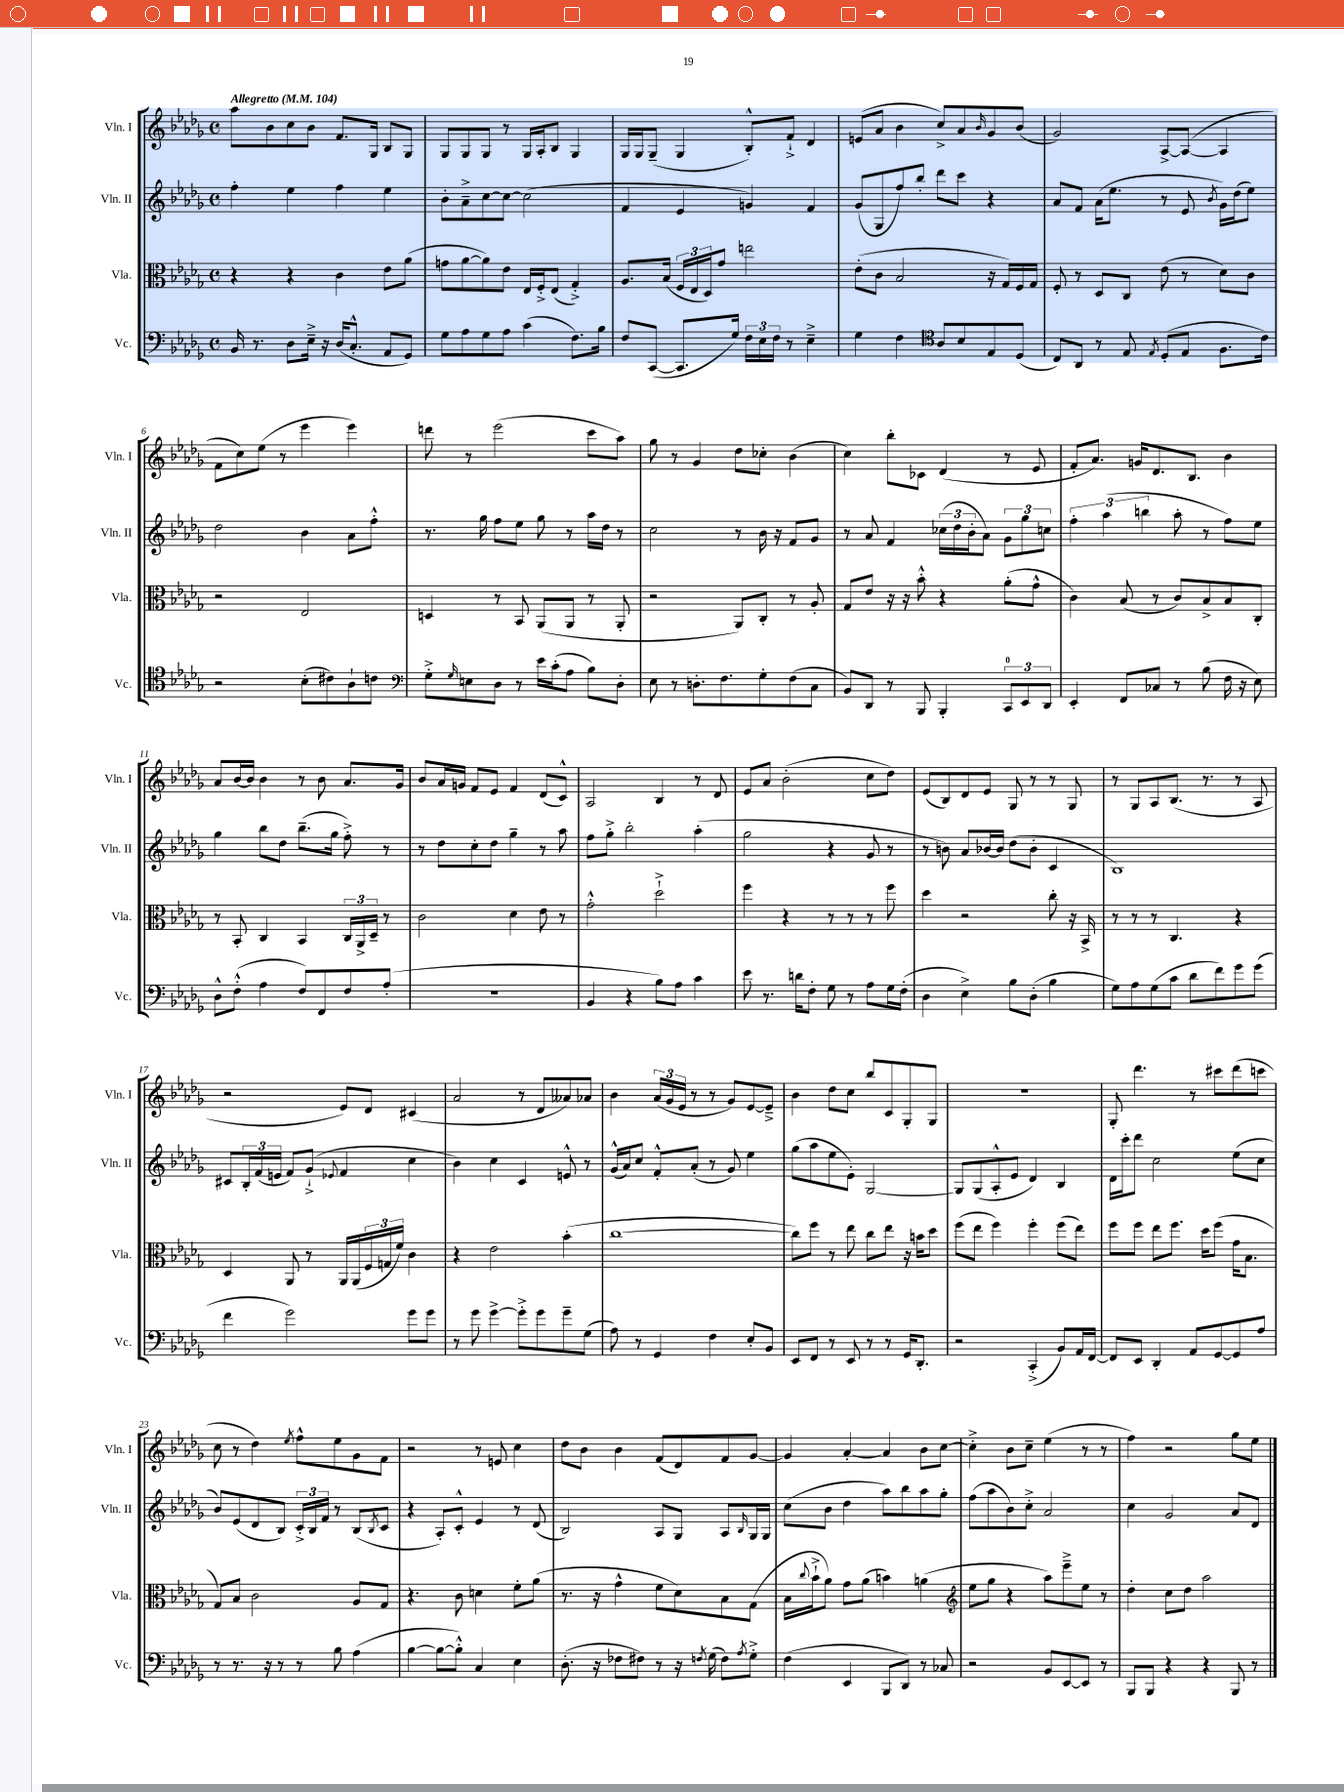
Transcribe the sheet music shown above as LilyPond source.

<<
\new StaffGroup <<
\new Staff = "s0" \with { instrumentName = "Vln. I" shortInstrumentName = "Vln. I" } {
    \clef treble \key des \major \defaultTimeSignature \time 4/4 \tempo "Allegretto" 4 = 104
    aes''8 bes'8 c''8 bes'8 f'8. ges16 bes8 ges8 |
    ges8 ges8 ges8 r8 ges16 aes16-. bes8 ges4 |
    ges16 ges16 ges8--( ges4 bes8-.-^) f'8-!-> des'4 |
    e'8( aes'8 bes'4 c''8->) aes'8 \grace { bes'16 } ges'8 bes'8( |
    ges'2) aes8~-> aes8~( aes4 |
    f'8 c''8) ees''8( r8 ees'''4 ees'''4) |
    d'''8 r8 ees'''2( c'''8 aes''8) |
    ges''8 r8 ges'4 des''8 ces''8-. bes'4( |
    c''4) bes''8-. ces'8 des'4( r8 ees'8 |
    f'8-. aes'8.) g'16 des'8. bes8. bes'4 |
    aes'8 bes'16~ bes'16 bes'4 r8 bes'8 aes'8. ges'16 |
    bes'8 aes'16 g'16 f'8 ees'8 f'4 des'8( c'8-^) |
    aes2 bes4 r8 des'8 |
    ees'8 aes'8 bes'2-.( c''8 des''8) |
    ees'8( bes8) des'8 ees'8 ges8 r8 r8 ges8 |
    r8 ges8 aes8 bes8.( r8. r8 aes8 |
    r2 ees'8) des'8 cis'4( |
    aes'2 r8 des'8 aeses'8) aes'8 |
    bes'4 \tuplet 3/2 { aes'16( ges'16 ees'16 } r8 r8 ges'8) ees'8~ ees'8---> |
    bes'4 des''8 c''8 bes''8 c'8 ges8-. ges8 |
    R1 |
    ges8-. des'''4. r8 cis'''8 des'''8( c'''8 |
    c''8 r8 des''4) \acciaccatura { ees''8 } f''8-^ ees''8 ges'8 f'8 |
    r2 r8 e'8 c''4 |
    des''8 bes'8 bes'4 f'8( des'8) f'8 ges'8~ |
    ges'4 aes'4~-. aes'4 bes'8 c''8~ |
    c''4-.-> bes'8 c''8-- ees''4( r8 r8 |
    f''4) r2 ges''8 ees''8 \bar "|." |
}
\new Staff = "s1" \with { instrumentName = "Vln. II" shortInstrumentName = "Vln. II" } {
    \clef treble \key des \major \defaultTimeSignature \time 4/4
    f''4-. ees''4 f''4 ees''4 |
    bes'8-. aes'8---> c''8~ c''8~ c''2( |
    f'4 ees'4 g'4) f'4 |
    ges'8( ges8 f''8) bes''8-. des'''8 c'''8 r4 |
    aes'8 f'8 aes'16( ees''8. r8 ees'8 \acciaccatura { bes'8 } ges'16) des''16( ees''8) |
    des''2 bes'4 aes'8 f''8-.-^ |
    r8. ges''16 f''8 ees''8 ges''8 r8 aes''16 des''16 r8 |
    c''2 r8 bes'16 r16 f'8 ges'8 |
    r8 aes'8 f'4 \tuplet 3/2 { ces''16( des''16 bes'16-. } aes'8) \tuplet 3/2 { ges'8 ges''8 c''8 } |
    \tuplet 3/2 { f''4-. aes''4( b''4 } aes''8-. r8 f''8) ees''8 |
    ges''4 bes''8 des''8 bes''8.--( ges''16 f''8-.->) r8 |
    r8 des''8 c''8-. des''8 ges''4-- r8 aes''8 |
    f''8 ges''8-.-> bes''2-. aes''4-.( |
    ges''2 r4 ges'8 r8 |
    r8 b'8) aes'8 bes'16~ bes'16 des''8( bes'8-. c'4 |
    bes1) |
    cis'8 \tuplet 3/2 { bes16-. f'16( e'16 } f'8) ges'8-!->( \appoggiatura { ees'8 } f'4 c''4 |
    bes'4) c''4 c'4 e'8-^ r8 |
    ges'16-^( aes'16) c''8 f'8-.-^ aes'8-.( r8 ges'8) ees''4 |
    ges''8( aes''8 ees''8 ees'8-.) ges2~ |
    ges8 ges8( aes8-.-^ ees'8 des'4) bes4 |
    des'16 c'''16-. des'''8 c''2 ees''8( c''8 |
    bes'8) ees'8( des'8 bes8) \tuplet 3/2 { c'16-.-> bes16 f'16 } r8 bes8( \acciaccatura { bes8 } c'8 |
    r4 aes8-.) c'8-.-^ ees'4 r8 des'8( |
    bes2) aes8 ges8 aes8 \grace { bes16 } ges16 ges16 |
    c''8( bes'8 des''4 aes''8) bes''8 aes''8 ges''8-. |
    f''8( aes''8 bes'8) c''8-.-> aes'2 |
    c''4 ges'2 aes'8 des'8 \bar "|." |
}
\new Staff = "s2" \with { instrumentName = "Vla." shortInstrumentName = "Vla." } {
    \clef alto \key des \major \defaultTimeSignature \time 4/4
    r4 r4 c'4 ees'8 aes'8( |
    g'8 aes'8~ aes'8) ees'8 ees16 f16-.-> ees8( ges4-.->) |
    aes8. bes16( \tuplet 3/2 { f16 ees16 des16) } ges'8 e''2 |
    ees'8-.( c'8 bes2 r16 ges16) f16 ges16 |
    f8-. r8 des8 c8 ees'8( r8 des'8) c'8 |
    r2 ees2 |
    d4 r8 bes,8 aes,8( aes,8 r8 aes,8-. |
    r2 aes,8) c8-. r8 aes8-. |
    ges8 ees'8 r16 r16 bes'8-.-^ r4 aes'8-.( ges'8-^ |
    c'4) bes8( r8 c'8) bes8-> bes8 c8-. |
    r8 bes,8-. c4 bes,4 \tuplet 3/2 { c16 aes,16-> des16-- } r8 |
    c'2 des'4 ees'8 r8 |
    ges'2-.-^ des''2-!-> |
    f''4 r4 r8 r8 r8 f''8 |
    des''4 r2 c''8-. r16 bes,16-> |
    r8 r8 r8 c4. r4 |
    des4 aes,8 r8 aes,16 aes,16( \tuplet 3/2 { f16 g16 f'16) } c'4 |
    r4 ees'2 bes'4-.( |
    c''1~ |
    c''8) f''8 r8 ees''8 c''8 ees''8 r16 b'16 des''8 |
    f''8( ees''8 f''4) f''4-. f''8( ees''8) |
    f''8 f''8 ees''8 f''8. des''16 f''8( ges'16 bes8. |
    ges8) bes8 c'2 aes8 ges8 |
    r4. c'8 d'4 f'8-. aes'8( |
    r8. r16 ges'4-^ f'8 des'8) bes8 ges8( |
    bes16 \appoggiatura { c''8 } bes'16-!-> aes'8) ges'8 aes'8( b'4) a'4( |
    \clef treble ees''8 ges''8 r4 aes''8) ees'''8---> ees''8 r8 |
    des''4-. c''8 des''8 aes''2 \bar "|." |
}
\new Staff = "s3" \with { instrumentName = "Vc." shortInstrumentName = "Vc." } {
    \clef bass \key des \major \defaultTimeSignature \time 4/4
    bes,16 r8. des8 ees16---> r16 des16( c8.-.-^ aes,8 ges,8) |
    ges8 aes8 ges8 aes8 c'4( f8.) bes16 |
    f8 c,8~( c,8. ges16) \tuplet 3/2 { f16 ees16 f16 } r8 ees4---> |
    ges4 f4 \clef tenor aes8 bes8 ees8 des8( |
    c8) aes,8 r8 ees8 \acciaccatura { ees8 } des8-.( ees8 f8. c'16) |
    r2 bes8-.( cis'8) aes8-! c'8 |
    \clef bass ges8-.-> \grace { ges16 } e8 des8 r8 ees'16 c'16-.( aes8 bes8) des8-. |
    ees8 r8 d8.-. f8. ges8-. f8( c8 |
    bes,8) des,8 r8 bes,,8 bes,,4-. \tuplet 3/2 { c,8-0 ees,8 des,8 } |
    ees,4-. f,8 ces8 r8 bes8( f16 r16 ees8) |
    des8-^ f8-.-^( aes4 f8) f,8 f8 aes8-.( |
    R1 |
    bes,4 r4 bes8) aes8 c'4 |
    ees'8 r8. d'16 f8-. ges8 r8 aes8 ges16 f16-.( |
    des4 ees4->) bes8 des8-.( bes4 |
    ges8) aes8 ges8( c'8 des'8 f'8) ges'8 ges'8( |
    f'4 ges'2) ges'8 ges'8 |
    r8 ges'8 ges'4~-> ges'8-.-> ges'8 ges'8-- ges8( |
    aes8) r8 ges,4 f4 ees8-. bes,8 |
    ees,8 f,8 r8 ees,8 r8 r8 ges,16 des,8.-. |
    r2 c,4-.->( bes,8) aes,16 f,16~ |
    f,8 ees,8 des,4-. aes,8 ges,8~ ges,8 aes8 |
    r8 r8. r16 r8 r8 bes8 aes4( |
    bes4~ bes8~ bes8-.-^) c4 ees4 |
    des8.-.( r16 fes8 fis8) r8 r16 \acciaccatura { f8 } ges16( f8) \acciaccatura { aes8 } ges8-.-> |
    f4( ees,4 bes,,8 des,8) r8 ces8 |
    r2 bes,8 ees,8~ ees,8 r8 |
    bes,,8 bes,,8 r4 r4 bes,,8 r8 \bar "|." |
}
>>
>>
